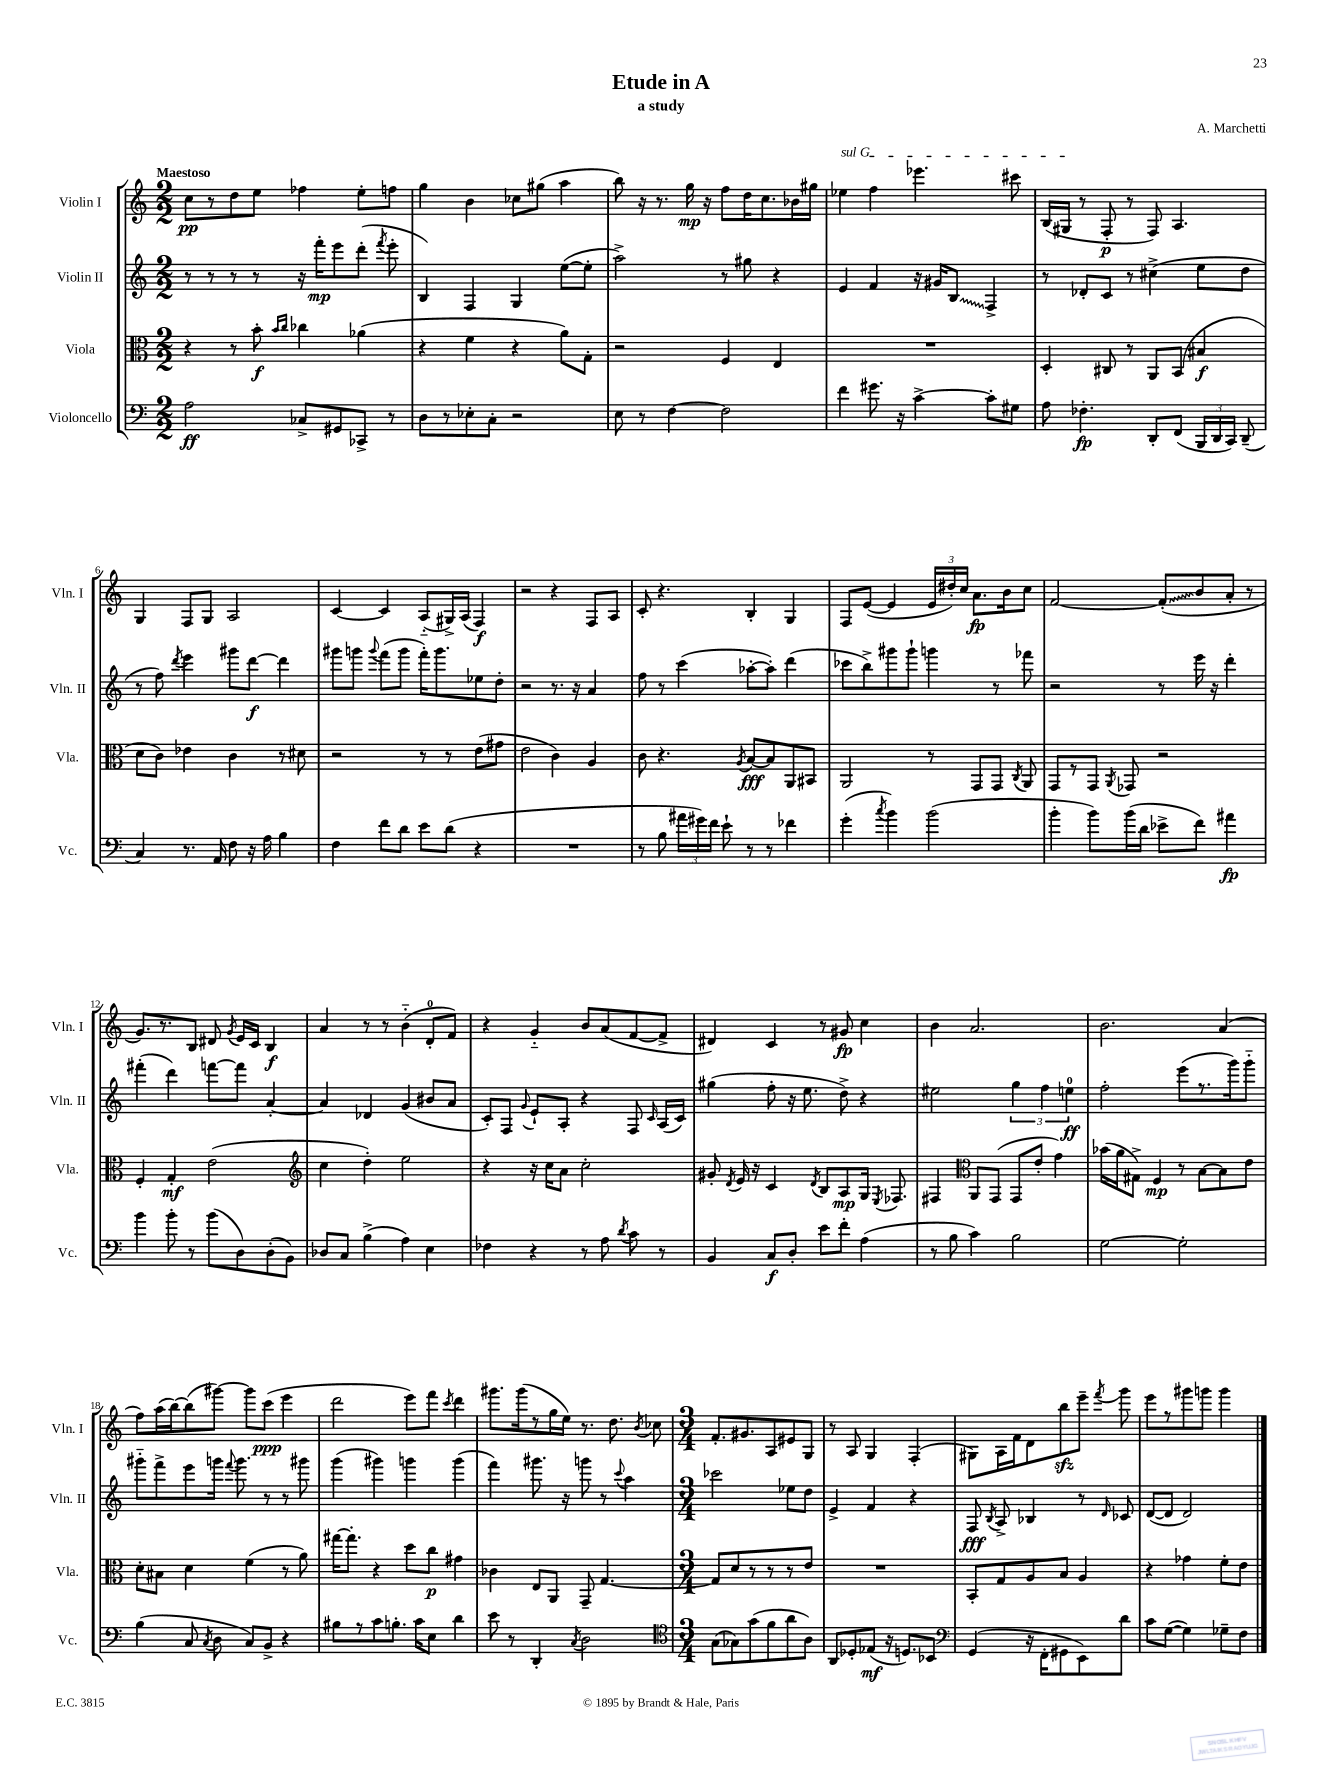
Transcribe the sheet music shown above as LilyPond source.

\header { title = "Etude in A" composer = "A. Marchetti" subtitle = "a study" }
<<
\new StaffGroup <<
\new Staff = "s0" \with { instrumentName = "Violin I" shortInstrumentName = "Vln. I" } {
    \clef treble \key c \major \numericTimeSignature \time 2/2 \tempo "Maestoso"
    \autoBeamOff c''8[\pp r8 d''8 e''8] fes''4 e''8[-. f''8] |
    g''4 b'4 ces''8[ gis''8]( a''4 |
    b''8) r16 r8. g''16\mp r16 f''8[ d''16 c''8. bes'16 gis''16] |
    \once \override TextSpanner.bound-details.left.text = \markup { \italic "sul G" } ees''4\startTextSpan f''4 ees'''4. cis'''8 |
    b16[( gis16]\stopTextSpan r8 f8-.\p r8 f8) a4. |
    g4 f8[ g8] a2 |
    c'4~ c'4 a8[-_( gis16->) a16]( f4\f) |
    r2 r4 f8[ a8] |
    c'8-. r4. b4-. g4 |
    f8[ e'8]~( e'4 \tuplet 3/2 { e'16[ dis''16-.) c''16] } a'8.[\fp b'16 c''8] |
    f'2~ \once \override Glissando.style = #'zigzag f'8[-.\glissando( b'8 a'8]-. r8 |
    g'8.[) r8. b8] dis'8 \acciaccatura { g'8 } e'16[ c'16] b4\f |
    a'4 r8 r8 b'4-_( d'8[-0-. f'8]) |
    r4 g'4-_ b'8[ a'8( f'8~ f'8]-> |
    dis'4) c'4 r8 gis'8\fp c''4 |
    b'4 a'2. |
    b'2. a'4( |
    f''8[) a''16( b''16~) b''8( gis'''8]~) gis'''8[ c'''8]\ppp( e'''4 |
    d'''2 e'''8[) f'''8] \acciaccatura { c'''8 } d'''4 |
    gis'''8.[ gis'''16( r8 g''16 e''16]) r8. d''8. \acciaccatura { b'8 } ces''8 |
    \numericTimeSignature \time 3/4 f'8.[-. gis'8. a8 eis'8 g8] |
    r8 a8 g4 f4-.( |
    gis8[) a16 f'16 d'8 b''8\sfz e'''8]-- \acciaccatura { f'''8 } g'''8 |
    e'''8[ r8 gis'''8 g'''8] g'''4 \bar "|." |
}
\new Staff = "s1" \with { instrumentName = "Violin II" shortInstrumentName = "Vln. II" } {
    \clef treble \key c \major \numericTimeSignature \time 2/2
    \autoBeamOff r8 r8 r8 r8 r16 f'''16[-.\mp e'''8 d'''8]-.( \acciaccatura { f'''8 } e'''8-. |
    b4) f4 g4 e''8[~( e''8]-. |
    a''2->) r8 gis''8 r4 |
    e'4 f'4 r16 gis'16[ \once \override Glissando.style = #'zigzag b8]\glissando f4-> |
    r8 des'8[-. c'8] r8 cis''4->( e''8[ d''8] |
    r8 f''8) \acciaccatura { d'''8 } e'''4 gis'''8[ d'''8]~\f d'''4 |
    gis'''8[ g'''8] \appoggiatura { g'''8 } f'''8[( g'''8] f'''16[-.) g'''8. ees''8 d''8]-. |
    r2 r8. r16 a'4 |
    f''8 r8 c'''4( aes''8[~-. aes''8]-.) d'''4( |
    ces'''8[ b''8->) gis'''8 gis'''8]-! g'''4 r8 fes'''8 |
    r2 r8 e'''16 r16 d'''4-. |
    fis'''4-.( d'''4) f'''8[~ f'''8] a'4~-. |
    a'4 des'4 g'4( bis'8[ a'8] |
    c'8[-.) f8] \appoggiatura { g'8 } e'8[-! a8]-. r4 f8 \grace { c'16 } a16[( c'16]) |
    gis''4( f''8-. r16 e''8. d''8->) r4 |
    eis''2 \tuplet 3/2 { g''4 f''4 e''4-0\ff } |
    f''2-. e'''8[( r8. g'''16) g'''8]-_ |
    gis'''8[-_ f'''8-> e'''8 g'''16] \appoggiatura { f'''8 } g'''8. r8 r8 gis'''8 |
    g'''4( gis'''4) g'''4 g'''4( |
    f'''4) gis'''8. r16 g'''8 r8 \appoggiatura { c'''8 } a''4 |
    \numericTimeSignature \time 3/4 ces'''2 ees''8[ d''8] |
    e'4-> f'4 r4 |
    f8\fff \acciaccatura { b8 } a8-> bes4 r8 \grace { d'16 } ces'8 |
    d'8[~( d'8] d'2) \bar "|." |
}
\new Staff = "s2" \with { instrumentName = "Viola" shortInstrumentName = "Vla." } {
    \clef alto \key c \major \numericTimeSignature \time 2/2
    \autoBeamOff r4 r8 b'8-.\f \grace { b'16[ c''16] } ces''4 aes'4( |
    r4 f'4 r4 a'8[) g8]-. |
    r2 f4 e4 |
    R1 |
    d4-. cis8 r8 a,8[ b,8]( bis4\f |
    d'8[ c'8]) ees'4 c'4 r8 dis'8 |
    r2 r8 r8 e'8[( gis'8] |
    e'2 c'4) a4 |
    c'8 r4. \acciaccatura { a8 } b8[~\fff b8 a,8 bis,8] |
    a,2 r8 g,8[ g,8] \acciaccatura { c8 } a,8 |
    g,8[ r8 g,8] \acciaccatura { a,8 } ges,8 r2 |
    f4-. g4-.\mf e'2( |
    \clef treble c''4 d''4-.) e''2 |
    r4 r16 c''16[ a'8] c''2-. |
    gis'8-. \acciaccatura { d'8 } e'16 r16 c'4 \acciaccatura { d'8 } b8[ a8\mp g16] \acciaccatura { e8 } fes8. |
    fis4 \clef alto a,8[ g,8]( g,8[ e'8]-. g'4) |
    bes'16[( a'16 gis8]->) f4\mp r8 b8[~ b8 e'8] |
    d'8[-. bis8] d'4 f'4( r8 a'8) |
    gis''16[~ gis''8.]-. r4 d''8[ c''8]\p gis'4 |
    ces'4 e8[ a,8] g,8-- g4.~ |
    \numericTimeSignature \time 3/4 g8[ d'8 r8 r8 r8 e'8] |
    R2. |
    b,8[-. g8 a8 b8] a4 |
    r4 ges'4 f'8[-. e'8] \bar "|." |
}
\new Staff = "s3" \with { instrumentName = "Violoncello" shortInstrumentName = "Vc." } {
    \clef bass \key c \major \numericTimeSignature \time 2/2
    \autoBeamOff a2\ff ces8[-> gis,8 ces,8]-> r8 |
    d8[ r8 ees8-. c8]-. r2 |
    e8 r8 f4~ f2 |
    f'4 gis'8. r16 c'4~-> c'8[-. gis8] |
    a8 fes4.-.\fp d,8[-. f,8]( \tuplet 3/2 { b,,16[ d,16 c,16]) } d,8--( |
    c4) r8. a,16 f8 r16 a16 b4 |
    f4 f'8[ d'8] e'8[ d'8]( r4 |
    R1 |
    r8 b8 \tuplet 3/2 { ais'16[ gis'16) f'16] } e'8-! r8 r8 fes'4 |
    g'4-.( \acciaccatura { c''8 } b'4) b'2( |
    b'4-. b'8[) b'16( d'16] ees'8[-> f'8]) ais'4\fp |
    b'4 b'8-. r8 b'8[( d8) d8-.( b,8]) |
    des8[ c8] b4->( a4) e4 |
    fes4 r4 r8 a8 \acciaccatura { d'8 } c'8 r8 |
    b,4 c8[\f d8]-. e'8[ f'8]-. a4( |
    r8 b8 c'4) b2 |
    g2~ g2-. |
    b4( c8 \acciaccatura { c8 } d8 c8[) b,8]-> r4 |
    bis8[ r8 c'8 b8.]-. c'16[ e8] d'4 |
    e'8 r8 d,4-. \acciaccatura { c8 } d2 |
    \numericTimeSignature \time 3/4 \clef tenor g8[( ges8) g'8( f'8 a'8 a8]) |
    a,8[ des8-. ees8]\mf( r16 d8.[) bes,8] |
    \clef bass g,4( r16 f,16[-. gis,8 e,8) d'8] |
    c'8[ g8]~( g4) ges8[-- f8] \bar "|." |
}
>>
>>
